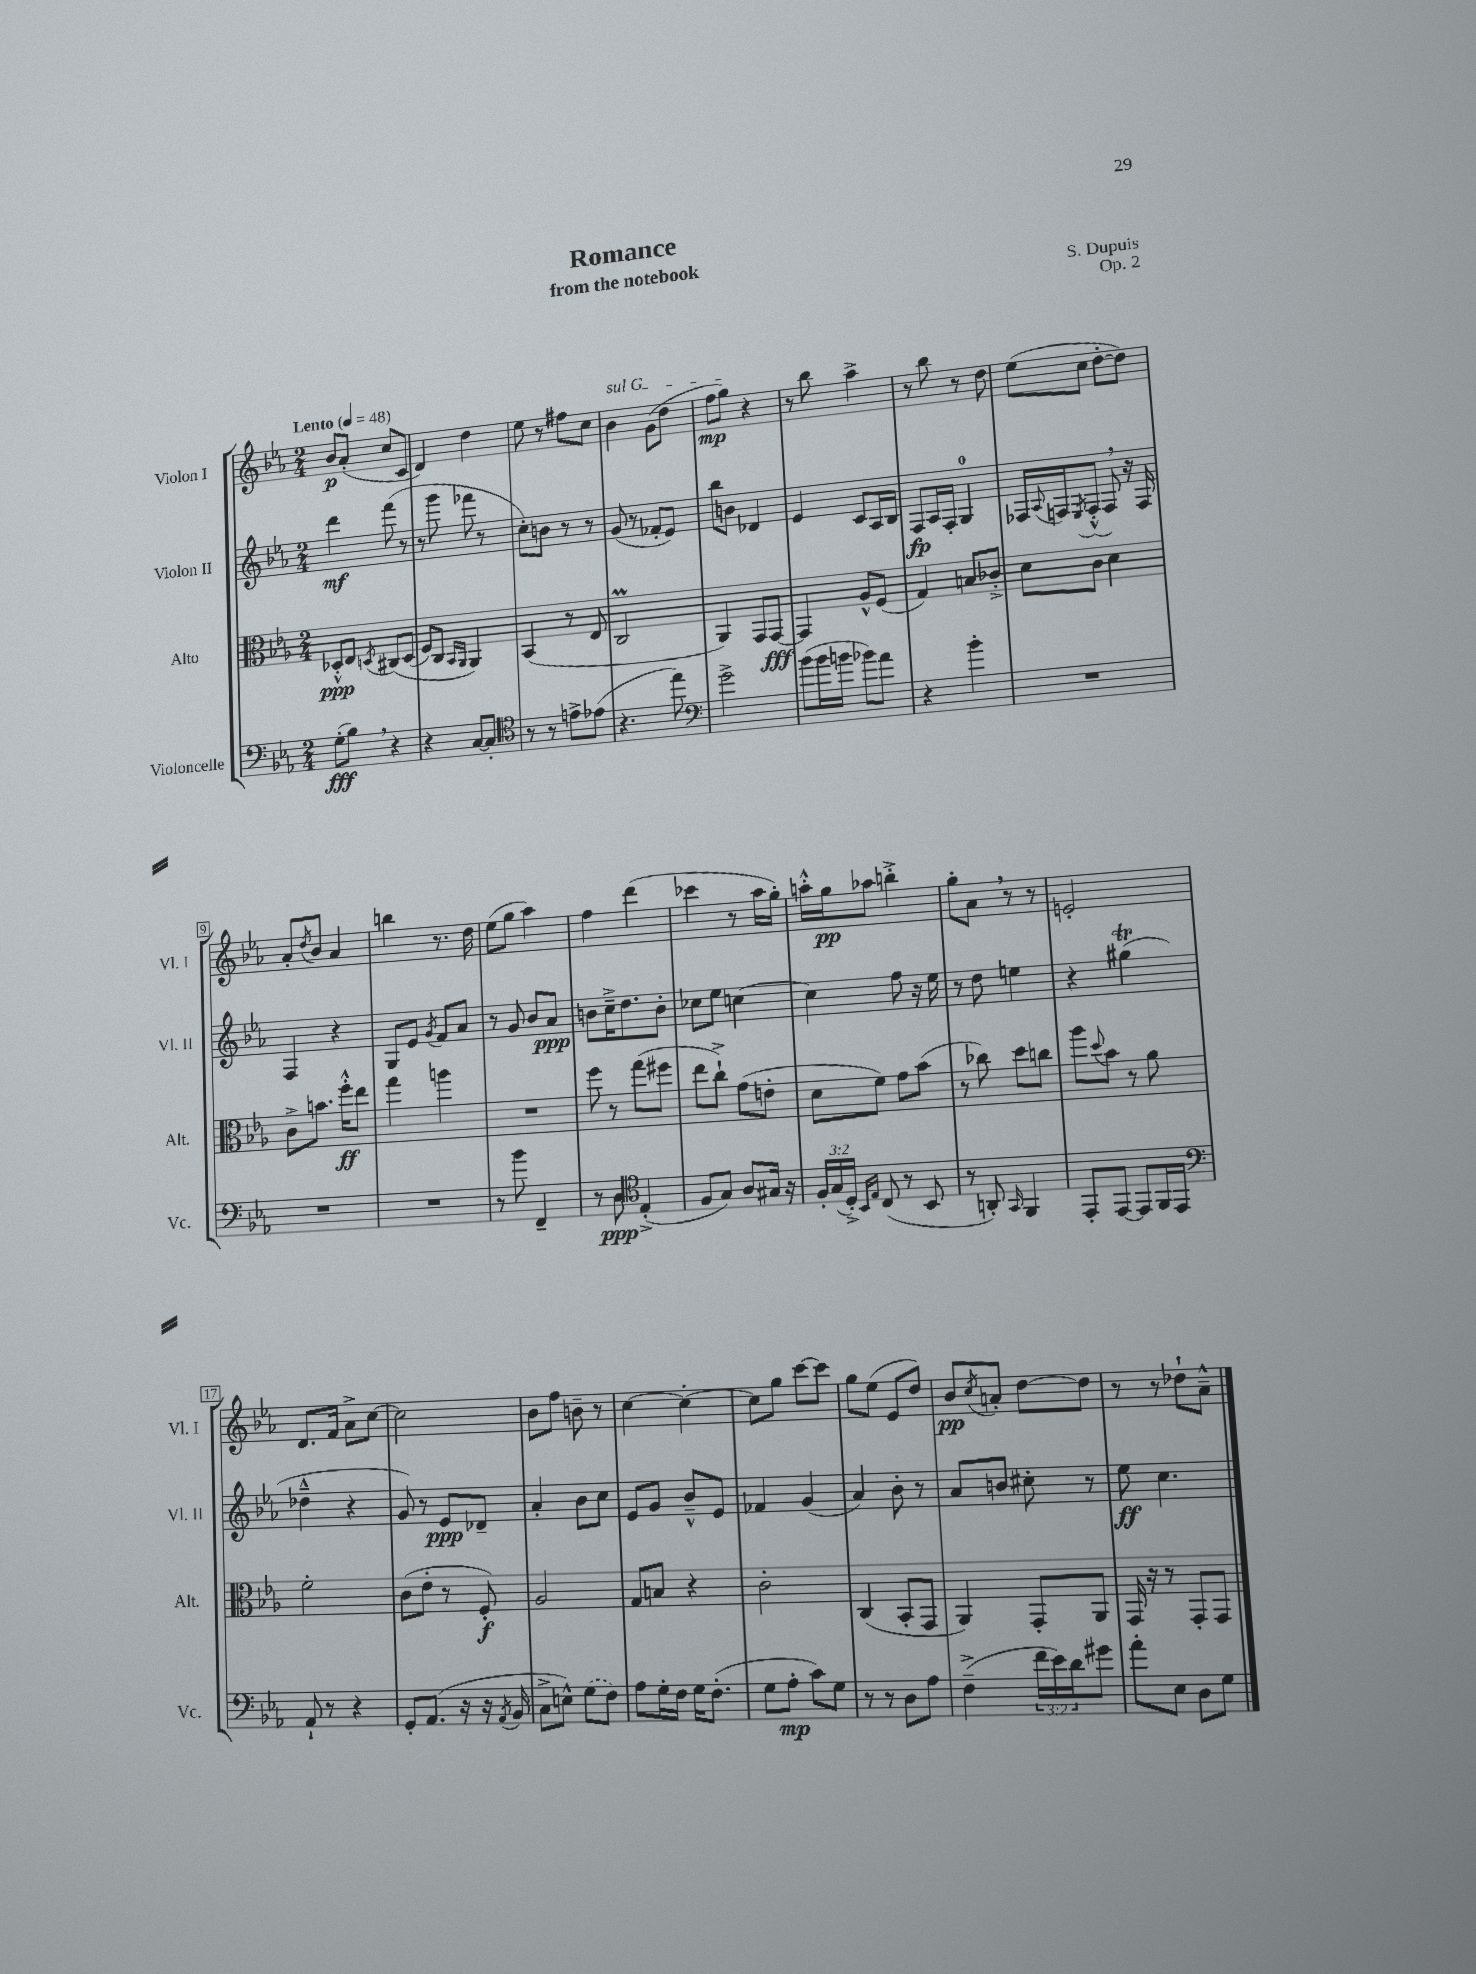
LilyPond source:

\header { title = "Romance" composer = "S. Dupuis" subtitle = "from the notebook" opus = "Op. 2" }
<<
\new StaffGroup <<
\new Staff = "s0" \with { instrumentName = "Violon I" shortInstrumentName = "Vl. I" } {
    \clef treble \key ees \major \numericTimeSignature \time 2/4 \tempo "Lento" 4 = 48
    bes'8\p aes'8-.( c''8 c'8 |
    d'4) d''4 |
    ees''8 r8 fis''8 c''8 |
    \once \override TextSpanner.bound-details.left.text = \markup { \italic "sul G" } bes'4\startTextSpan g'8( d''8 |
    f''8\mp g''8\stopTextSpan) r4 |
    r8 bes''8 aes''4-> |
    r8 bes''8 r8 d''8 |
    ees''8( c''8 d''8~-. d''8) |
    aes'8-. \acciaccatura { d''8 } bes'8 aes'4 |
    b''4 r8. d''16 |
    ees''8( g''8 aes''4) |
    f''4 d'''4( |
    ces'''4 r8 aes''16 g''16-.) |
    a''16-.-^ g''16\pp aes''8 b''4-.-> |
    g''8-. aes'8 \breathe r8 r8 |
    e'2-. |
    d'8. f'16 aes'8-> c''8~ |
    c''2 |
    bes'8 f''8 b'8-- r8 |
    c''4~ c''4~-. |
    c''8 g''8 c'''8~ c'''8 |
    g''8 ees''8( ees'8 d''8) |
    bes'8\pp \acciaccatura { c''8 } a'8-. d''8~ d''8 |
    r8 r8 des''8-! aes'8---^ \bar "|." |
}
\new Staff = "s1" \with { instrumentName = "Violon II" shortInstrumentName = "Vl. II" } {
    \clef treble \key ees \major \numericTimeSignature \time 2/4
    d'''4\mf f'''8( r8 |
    r8 g'''8 fes'''8 r8 |
    c''8-.) b'8 r8 r8 |
    g'8( r8 fes'8-. ees'8) |
    bes''8 b'8 des'4 |
    ees'4 c'8 aes16 bes16 |
    f8\fp aes16 f16-. g4-0 |
    fes16 \appoggiatura { aes8 } f16 \acciaccatura { ees8 } f8-.-^( f8) \breathe r16 f16 |
    f4 r4 |
    g8 ees'8 \acciaccatura { g'8 } f'8 aes'8 |
    r8 g'8 bes'8 aes'8\ppp |
    b'8 c''16---> d''8. b'8-. |
    ces''8 ees''8 c''4~ |
    c''4 f''8 r16 ees''16 |
    r8 d''8 e''4 |
    r4 gis''4\trill( |
    des''4---^ r4 |
    g'8) r8 ees'8\ppp des'8-- |
    aes'4-. bes'8 c''8 |
    ees'8 g'8 bes'8---^ ees'8 |
    fes'4 g'4( |
    aes'4) bes'8-. r8 |
    aes'8 b'8 cis''8-. r8 |
    ees''8\ff c''4. \bar "|." |
}
\new Staff = "s2" \with { instrumentName = "Alto" shortInstrumentName = "Alt." } {
    \clef alto \key ees \major \numericTimeSignature \time 2/4
    des8-.-^\ppp ees8 \acciaccatura { d8 } cis8\( d8( |
    f8) c8 \grace { bes,16 aes,16 } aes,4\) |
    bes,4( r8 ees8 |
    c2\prall |
    aes,4) g,8 g,8~\fff |
    g,4 aes8-^ f8( |
    g4) b8 ces'8-.-> |
    d'8 c'8 d'4 |
    c'8-> b'8. f''16-.-^\ff ees''8 |
    g''4 a''4 |
    R2 |
    f''8 r8 g''8( fis''8 |
    ees''8 c''8-!->) g'8( e'8-. |
    d'8 f'8) g'8 bes'8( |
    r8 ces''8) d''8 c''8 |
    aes''8 \appoggiatura { d''8 } bes'8 r8 aes'8 |
    f'2-. |
    c'8( ees'8-. r8 f8-.\f) |
    aes2 |
    g8 b8 r4 |
    c'2-. |
    c4( bes,8-. g,8 |
    aes,4) g,8-. aes,8 |
    g,16 r16 r8 g,8-. g,8 \bar "|." |
}
\new Staff = "s3" \with { instrumentName = "Violoncelle" shortInstrumentName = "Vc." } {
    \clef bass \key ees \major \numericTimeSignature \time 2/4 \override Staff.TupletNumber.text = #tuplet-number::calc-fraction-text
    g8-.\fff( bes8) \breathe r4 |
    r4 c8~ c8-. |
    \clef tenor r8 r8 e'8-> ees'8( |
    r4. ees''8) |
    \clef bass g'2-> |
    bes'8( bes'16 b'16 bes'8) aes'8 |
    r4 bes'4-. |
    R2 |
    R2 |
    R2 |
    r8 bes'8 f,4-- |
    r8 d8\ppp \clef tenor ees4-.->( |
    f8 g8) aes8 gis16 r16 |
    \tuplet 3/2 { f16-. g16( d16-.->) } \grace { bes,16 ees16 } c8( r8 bes,8 |
    r8 a,8-.) \grace { g,16 } f,4 |
    ees,8-. ees,8~ ees,8 f,16 ees,16 |
    \clef bass aes,8-! r8 r4 |
    g,8-. aes,8.( r16 r16 \acciaccatura { aes,8 } bes,16 |
    c8-> e8-^) \once \slurDashed g8( f8) |
    aes8 g16-. f16 g16 f8.-.( |
    g8 aes8-.\mp c'8) g8 |
    r8 r8 d8 aes8 |
    f4--->( \tuplet 3/2 { f'16 ees'16) d'16 } gis'8 |
    aes'8-. ees8 d8 g8 \bar "|." |
}
>>
>>
\layout { \context { \Score \override BarNumber.stencil = #(make-stencil-boxer 0.1 0.3 ly:text-interface::print) } }
